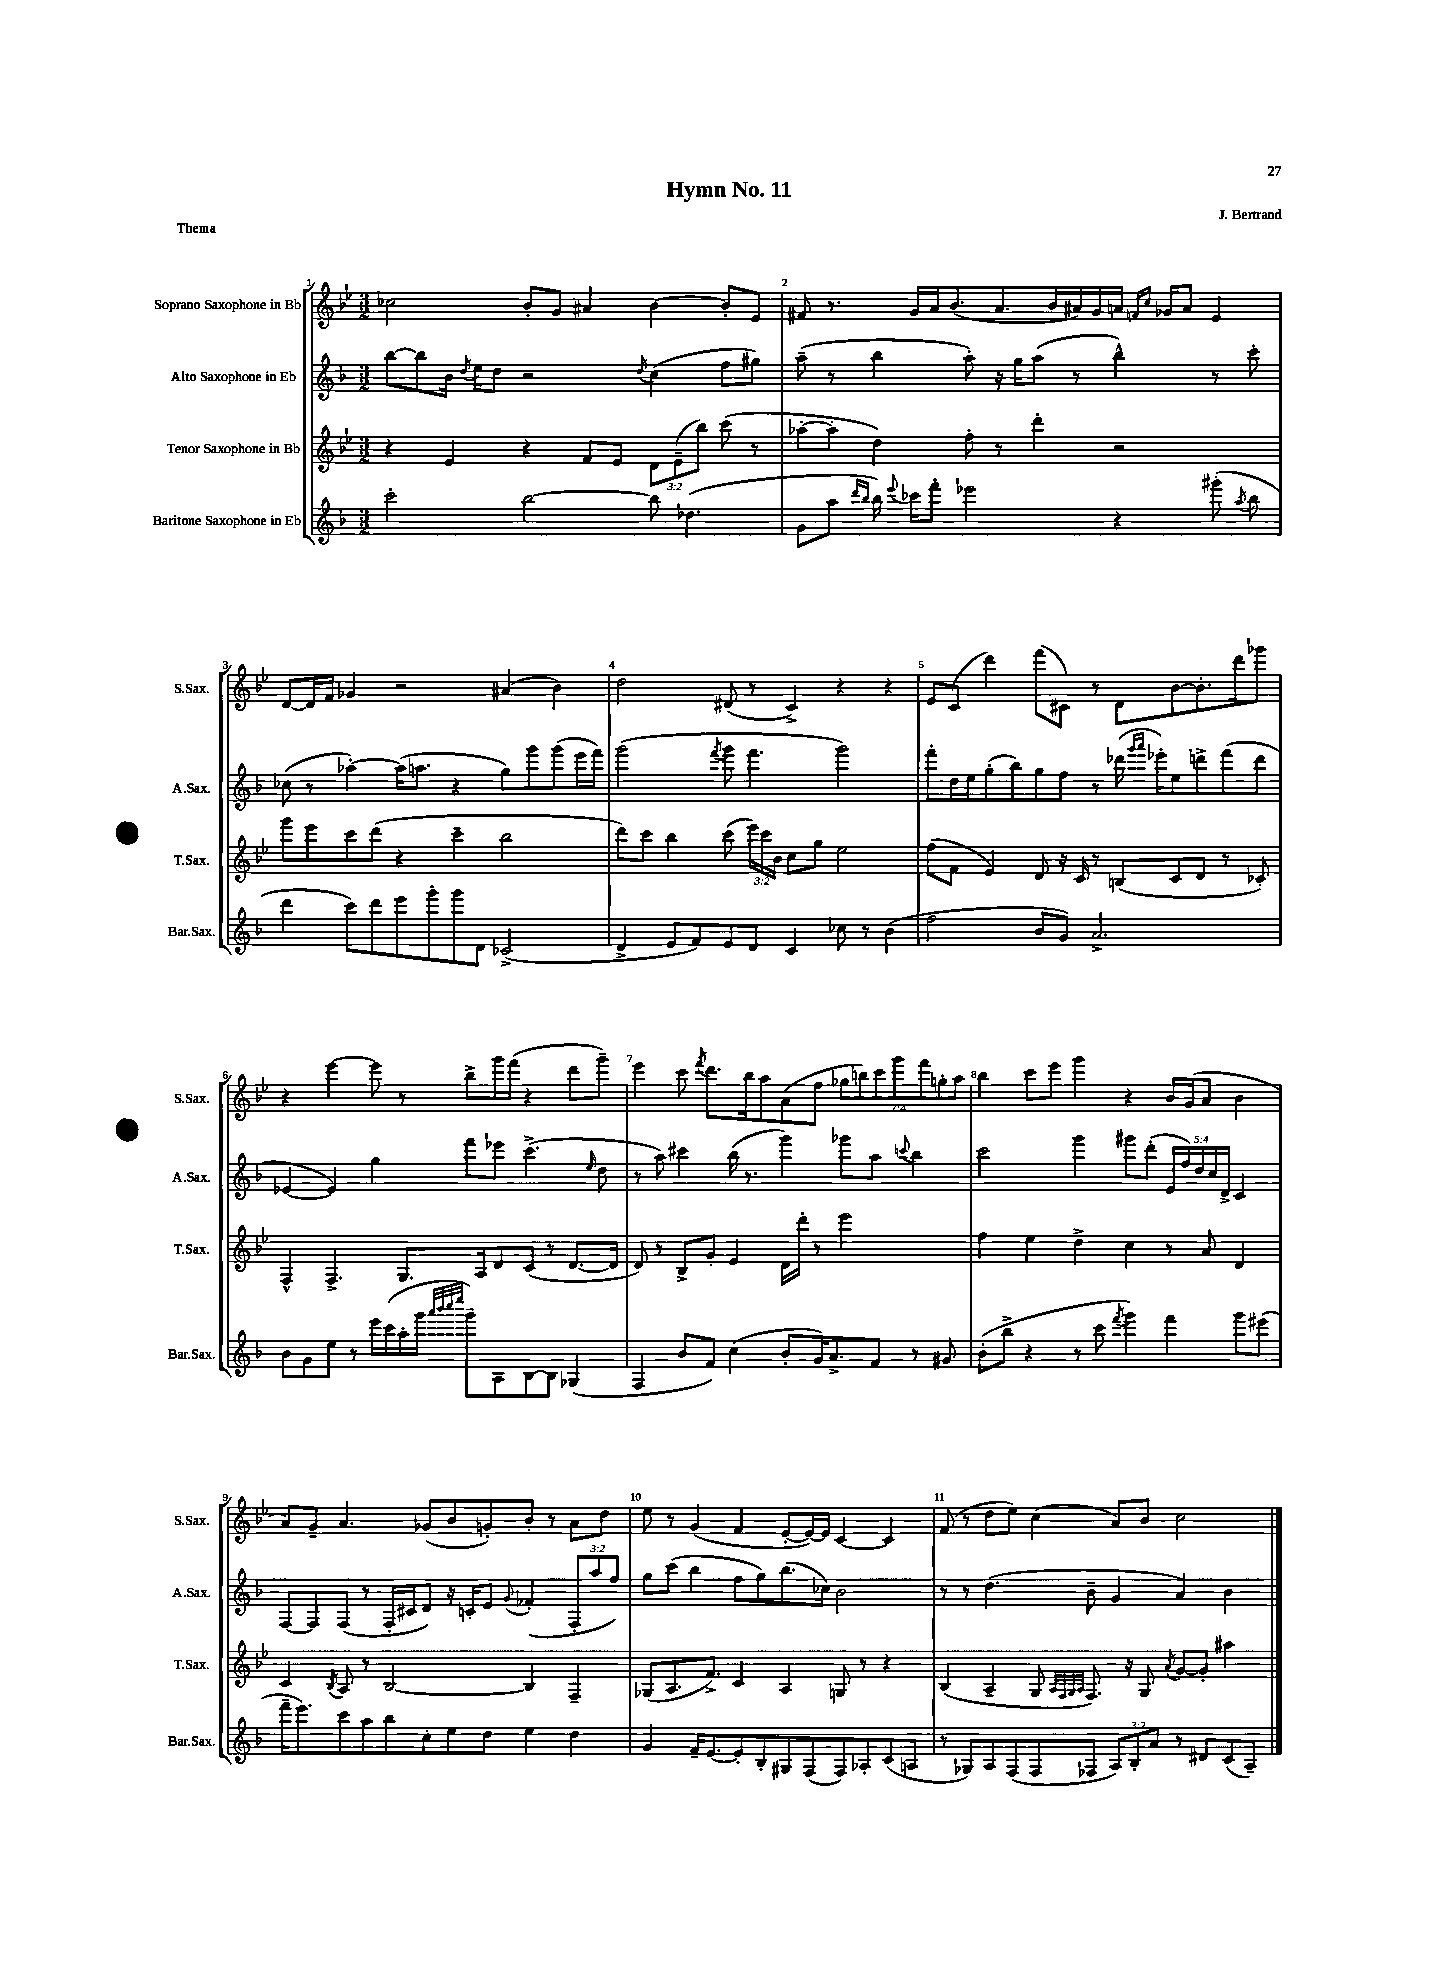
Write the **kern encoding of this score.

**kern	**kern	**kern	**kern
*part4	*part3	*part2	*part1
*staff4	*staff3	*staff2	*staff1
*I"Baritone Saxophone in Eb	*I"Tenor Saxophone in Bb	*I"Alto Saxophone in Eb	*I"Soprano Saxophone in Bb
*I'Bar.Sax.	*I'T.Sax.	*I'A.Sax.	*I'S.Sax.
*clefG2	*clefG2	*clefG2	*clefG2
*k[b-]	*k[b-e-]	*k[b-]	*k[b-e-]
*M3/2	*M3/2	*M3/2	*M3/2
=1	=1	=1	=1
2ccc'\	4r	[8bb-\L	2cc-X\
.	.	8bb-\]	.
.	4e-/	16b-\Jk	.
.	.	8qdd/	.
.	.	16ee\KL	.
.	.	8dd\J	.
[2bb-\	4r	2r	8b-'/L
.	.	.	8g/J
.	8f/L	.	4a#X/
.	8e-/J	.	.
.	.	8qdd/	.
8bb-\]	12d\L	(4cc\	[4b-\
.	(12e-~\	.	.
(4.dd-X\	.	.	.
.	12bb-\J)	.	.
.	(8ccc\	8ff\L	8b-'/L]
.	8r	8gg#X\J)	8e-/J
=2	=2	=2	=2
8g\L	[8aa-X'\L	(8aa~\	8f#X/
8aa\J	8aa-'\J]	8r	8.r
16qqddd/LL	.	.	.
16qqbb-/JJ	.	.	.
16bb-\)	4dd\)	4bb-\	.
8qqeee/	.	.	.
16ccc-X\KL	.	.	16g/LL
8fff'\J	.	.	16a/J
.	.	.	(8.b-/
2eee-X\	8ff'\	8aa'\)	.
.	8r	16r	8.a/
.	.	16gg\KL	.
.	4ddd'\	(8aa\J	.
.	.	.	16b-/L
.	.	8r	16a#X/)
.	.	.	16g/
4r	2r	4bb-^^\)	16an/JJ
.	.	.	16qqfn/LL
.	.	.	16qqcc/JJ
.	.	.	16g-X/KL
.	.	.	8a/J
(8ggg#X'\	.	8r	4e-/
8qaa/	.	.	.
8bb-\	.	8ccc'\	.
!!LO:LB:g=z
=3	=3	=3	=3
4ddd\	8ggg\L	(8cc-X\	[8d/L
.	8eee-\	8r	16d/L]
.	.	.	16f/JJ
8ccc\L)	8ccc\	[4aa-X'\)	4g-X/
8ddd\	(8ddd\J	.	.
8eee\	4r	(16aa-\KL]	2r
.	.	8.aan\J	.
8ggg'\	.	.	.
8ggg\	4ccc~\	4r	.
8d\J	.	.	.
(2c-X^/	2bb-\	8gg\L)	(4a#X/
.	.	8ggg\	.
.	.	(8ggg\	4b-\)
.	.	16eee\L	.
.	.	16fff\JJ)	.
=4	=4	=4	=4
4d^/	8ddd\L)	(2ggg\	2dd\
.	8ccc\J	.	.
8e/L	4bb-\	.	.
8f/)	.	.	.
.	.	8qfff/	.
8e/	(8ccc\	8ggg\	(8d#X/
8d/J	24eee-\LL)	4.fff\	8r
.	24ccc\	.	.
.	24b-\JJ	.	.
4c/	8cc\L	.	4c^/)
.	8gg\J	.	.
8cc-X\	2ee-\	2ggg\)	4r
8r	.	.	.
(4b-\	.	.	4r
=5	=5	=5	=5
2ff\	(8ff\L	8fff'\L	8e-/L
.	8f\J	16dd\L	(8c/J
.	.	16ee\J	.
.	4e-/)	(8gg'\	4ddd\)
.	.	8bb-\)	.
8b-/L	8d/	8gg\	(8fff\L
8g/J)	16r	8ff\J	8c#X\J)
.	16c/	.	.
2.a^/	8r	8r	8r
.	(8Bn/L	(16ddd-X\	8d\L
.	.	16qqggg/LL	.
.	.	16qqaaa/JJ	.
.	.	16eee-X'\KL)	.
.	8c/	8ee\	[8b-\
.	8d/J	8dddn^\	8.b-'\]
.	8r	(8fff\	.
.	.	.	16ddd\k
.	8c-X'/)	8ddd\J	8ggg-X\J
!!LO:LB:g=z
=6	=6	=6	=6
8b-\L	4F^^/	[4e-X/	4r
8g\	.	.	.
8ee\J	4.F^/	4e-/])	[4eee-\
8r	.	.	.
16eee\LL	.	4gg\	8eee-\]
(16ccc\	.	.	.
16aa'\	8.G/L	.	8r
16ggg\JJ	.	.	.
32qqaaa/LLL	.	.	.
32qqbbb-/	.	.	.
32qqcccc/	.	.	.
32qqeeee/JJJ	.	.	.
8ggg~\L)	.	8fff\L	8bb-^\L
.	16A/k	.	.
8A\	8d/	8eee-X\J	16ggg\L
.	.	.	(16fff\JJ
[8B-\	(8c/J	(4.ccc^\	4r
8B-\J]	8r	.	.
(4G-X/	[8.d/L	.	8ddd\L
.	.	16qqee/	.
.	.	8dd\	8ggg~\J)
.	16d/Jk]	.	.
=7	=7	=7	=7
4F/	8d/)	8r	4eee-\
.	8r	8aa\)	.
8b-/L	8B-^/L	4ccc#X\	8ccc\
.	.	.	8qfff/
8f/J)	8g'/J	.	8.ddd\L
(4cc\	4e-/	(16bb-\	.
.	.	8.r	16bb-\k
.	.	.	8aa\
8b-'/L	16d\LL	4ggg\)	(8a\
.	16ddd'\JJ	.	.
16g/K)	8r	.	8ff\J
8.a^/	.	.	.
.	2eee-\	8ggg-X\L	14gg-X\L
.	.	.	14bbn\)
8f/J	.	8aa\J	.
.	.	.	14ccc\
.	.	.	14ggg\
.	.	8qqcccn/	.
8r	.	4bb-\	.
.	.	.	14fff\
.	.	.	14ggn'\
8g#X/	.	.	.
.	.	.	14aa\J
=8	=8	=8	=8
(8b-'\L	4ff\	2ccc\	4bb-\
8bb-^\J	.	.	.
4r	4ee-\	.	8ccc\L
.	.	.	8eee-\J
8r	4dd^\	4ggg\	4ggg\
8ccc\	.	.	.
8qfff/	.	.	.
4ggg\)	4cc\	8ggg#X\L	4r
.	.	(8ddd'\J	.
4fff\	8r	20e/LL	16b-/LL
.	.	20ff/)	.
.	.	.	(16g/J
.	.	20dd/	.
.	8a/	.	8a/J
.	.	20cc/	.
.	.	20d^/JJ	.
8ggg\L	4d/	4c/	4b-\
(8eee#X\J	.	.	.
!!LO:LB:g=z
=9	=9	=9	=9
16fff~\KL	4c/	[8F/L	8a/L)
8.eee\)	.	.	.
.	.	8F/]	8g~/J
.	8qB-/	.	.
8ccc\	8A/	(8F/J	4.a/
8aa\	8r	8r	.
8bb-\	[2B-/	16F'/LL	.
.	.	16c#X/J	.
8cc'\	.	8d/J)	(8g-X/L
8ee\	.	16r	8b-/
.	.	16cn'/KL	.
8dd\J	.	8e/J	8gn'/)
.	.	8qqg/	.
4ee\	4B-/]	(4f-X'/	8b-'/J
.	.	.	8r
4dd\	4F~/	12F'/L	8a\L
.	.	12aa/	.
.	.	.	8dd\J
.	.	12ff/J)	.
=10	=10	=10	=10
4g/	(8G-X/L	8gg\L	8ee-\
.	8.A/	(8ccc\J	8r
16f~/KL	.	4bb-\	(4g/
[8.e/	8.f^/J)	.	.
8e'/]	4c/	8ff\L	4f/
8B-'/	.	8gg\)	.
8G#X/	4A/	(8.bb-\	[8e-'/L
(8F/	.	.	16e-/L_)
.	.	16cc-X\Jk)	16e-/JJ]
8F/)	8Gn/	2b-\	[4c/
8A-X'/	8r	.	.
(8c/	4r	.	4c/]
8An/J	.	.	.
=11	=11	=11	=11
8r	(4B-/	8r	(8f/
8G-X/L)	.	8r	8r
8A/	4A~/	(4.dd\	8dd\L
(8F/	.	.	8ee-\J)
8F/	8G/	.	(4cc\
.	32qqA/LLL	.	.
.	32qqF/	.	.
.	32qqG/	.	.
.	32qqA/JJJ	.	.
8F-X/J	8.F/)	8b-~\	.
12A/L)	.	4g/	8a/L)
.	16r	.	.
12B-'/	.	.	.
.	8G/	.	8b-/J
12a/J	.	.	.
.	8qa/	.	.
8r	[8g/L	4a/)	2cc\
8d#X/L	8g'/J]	.	.
(8c/	4aa#X\	4b-\	.
8A~/J)	.	.	.
==	==	==	==
*-	*-	*-	*-
